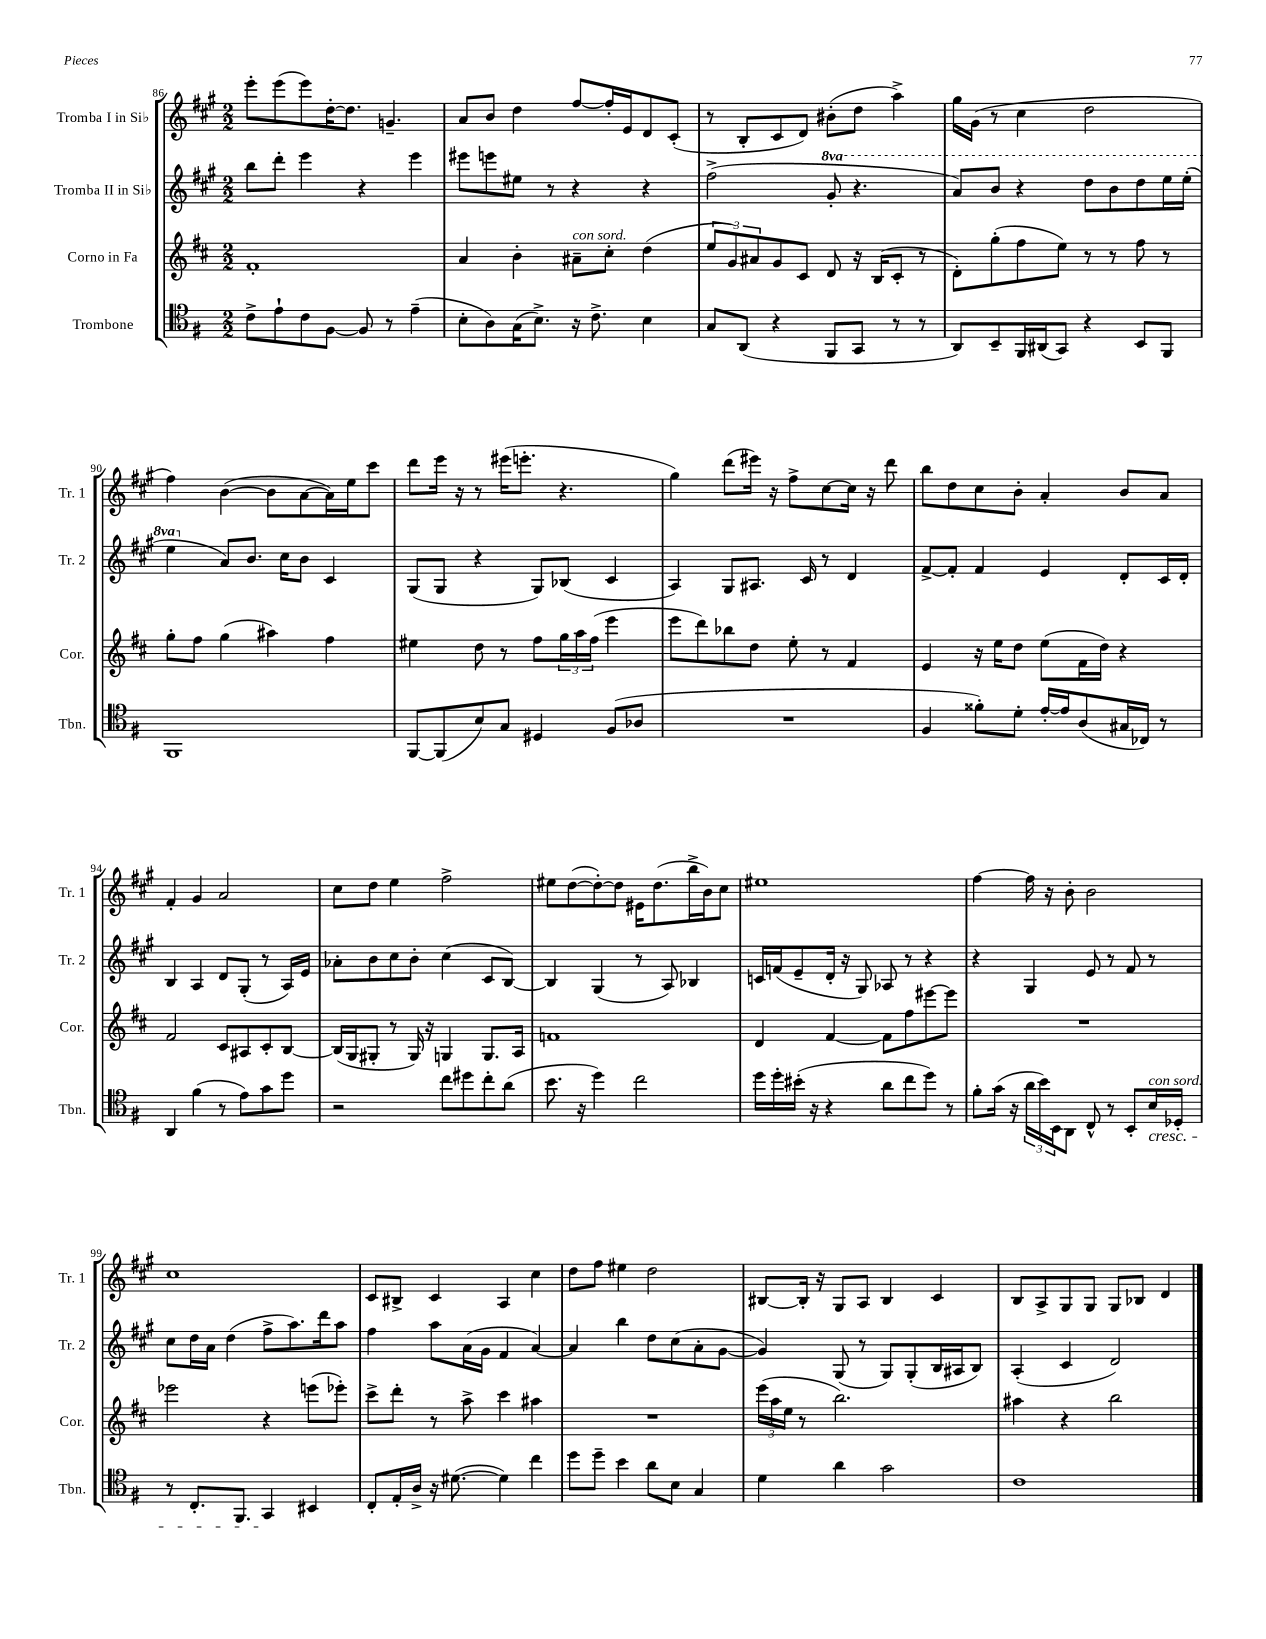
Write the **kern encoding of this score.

**kern	**kern	**kern	**kern
*staff4	*staff3	*staff2	*staff1
*clefC4	*clefG2	*clefG2	*clefG2
*k[f#]	*k[f#c#]	*k[f#c#g#]	*k[f#c#g#]
*M2/2	*M2/2	*M2/2	*M2/2
8c^\L	1f#'	8bb\L	8eee'\L
8e`\	.	8ddd'\J	(8eee\
8c\	.	4eee\	8eee\)
[8F#\J	.	.	[16dd'\K
.	.	.	8.dd\]J
8F#/]	.	4r	.
8r	.	.	4.g~/
(4e~\	.	4eee\	.
=	=	=	=
8B'\L	4a/	8eee#\L	8a/L
8A\)	.	8eee\	8b/J
(16G\K	4b'\	8ee#\J	4dd\
8.B^\J)	.	.	.
.	.	8r	.
16r	8a#~\L	4r	[8ff#/L
8.c^\	.	.	.
.	8cc#'\J	.	16ff#'/]L
.	.	.	16e/J
4B\	(4dd\	4r	8d/
.	.	.	(8c#'/J
=	=	=	=
8G/L	12ee/L	(2ff#^\	8r
.	12g/)	.	.
(8AA/J	.	.	8B'/L
.	12a#/	.	.
4r	8g/	.	8c#/
.	8c#/J	.	8d/J)
8FF#/L	8d/	8gg#'/	(8b#'\L
8GG/J	16r	4.r	8dd\J
.	(16B/LK	.	.
8r	8c#'/J	.	4aa^\)
8r	8r	.	.
=	=	=	=
8AA/L)	8d'\L)	8aa/L)	16gg#\LL
.	.	.	(16g#\JJ
8BB~/	(8gg'\	8bb/J	8r
16FF#/L	8ff#\	4r	4cc#\
(16AA#/J	.	.	.
8GG/J)	8ee\J)	.	.
4r	8r	8ddd\L	2dd\
.	8r	8bb\	.
8BB/L	8ff#\	8ddd\	.
8FF#/J	8r	16eee\L	.
.	.	(16eee'\JJ	.
=	=	=	=
1FF#	8gg'\L	4eee\	4ff#\)
.	8ff#\J	.	.
.	(4gg\	8a/L)	([4b\
.	.	8.b/J	.
.	4aa#\)	.	8b\]L
.	.	16cc#\LK	.
.	.	8b\J	[8a\
.	4ff#\	4c#/	16a\]L)
.	.	.	16ee\J
.	.	.	8ccc#\J
=	=	=	=
[8FF#/L	4ee#\	(8G#/L	8ddd\L
(8FF#/]	.	8G#/J	16eee\Jk
.	.	.	16r
8B/)	8dd\	4r	8r
8G/J	8r	.	(16eee#\LK
.	.	.	8.eee'\J
4D#/	8ff#\L	8G#/L)	.
.	24gg\L	(8B-/J	4.r
.	24aa\	.	.
.	(24ff#\JJ	.	.
(8F#/L	4eee\	4c#/	.
8A-/J	.	.	.
=	=	=	=
1r	8eee\L	4A/)	4gg#\)
.	8ddd\)	.	.
.	8bb-\	8G#/L	(8ddd\L
.	8dd\J	8.A#/J	16eee#\Jk)
.	.	.	16r
.	8ee'\	.	8ff#^\L
.	.	16c#/	.
.	8r	8r	[8cc#\
.	4f#/	4d/	16cc#\]Jk
.	.	.	16r
.	.	.	8ddd\
=	=	=	=
4F#/	4e/	[8f#^/L	8bb\L
.	.	8f#'/]J	8dd\
8f##'\L)	16r	4f#/	8cc#\
.	16ee\LK	.	.
8d'\J	8dd\J	.	8b'\J
[16e'/LL	(8ee\L	4e/	4a'/
16e/]J	.	.	.
(8A/	16f#\L	.	.
.	16dd\JJ)	.	.
16G#/L	4r	8d'/L	8b/L
16C-/JJ)	.	.	.
8r	.	16c#/L	8a/J
.	.	16d'/JJ	.
=	=	=	=
4AA/	2f#/	4B/	4f#'/
(4f#\	.	4A/	4g#/
8r	8c#/L	8d/L	2a/
8e\L)	8A#/	(8G#'/J	.
8g\	8c#'/	8r	.
8dd\J	[8B/J	16A/LL)	.
.	.	16e/JJ	.
=	=	=	=
2r	(16B/]LL	8a-'\L	8cc#\L
.	16G/J	.	.
.	8G#'/J	8b\	8dd\J
.	8r	8cc#\	4ee\
.	16G#/)	8b'\J	.
.	16r	.	.
8cc\L	4G/	(4cc#\	2ff#^\
8dd#\	.	.	.
8cc'\	8.G/L	8c#/L	.
(8a\J	.	[8B/J)	.
.	16A/Jk	.	.
=	=	=	=
8.b\	1f	4B/]	8ee#\L
.	.	.	([8dd\
16r	.	.	.
4dd\)	.	(4G#/	8dd'\_)
.	.	.	8dd\]J
2cc\	.	8r	16e#\LK
.	.	.	(8.dd\
.	.	8A/)	.
.	.	4B-/	16bb^\L
.	.	.	16b\J)
.	.	.	8cc#\J
=	=	=	=
16dd\LL	4d/	16c/LL	1ee#
16dd'\	.	(16f/J	.
(16b#'\JJ	.	8e~/	.
16r	.	.	.
4r	[4f#/	16d'/Jk	.
.	.	16r	.
.	.	8G#/)	.
8a\L	8f#\]L	8A-/	.
8cc\	8ff#\	8r	.
8dd\J)	[8eee#\	4r	.
8r	8eee#\]J	.	.
=	=	=	=
8f#'\L	1r	4r	[4ff#\
(16g\Jk	.	.	.
16r	.	.	.
24a\LL	.	4G#/	16ff#\]
24b\)	.	.	.
.	.	.	16r
24BB\J	.	.	.
8AA\J	.	.	8b'\
8C^^/	.	8e/	2b\
8r	.	8r	.
8BB'/L	.	8f#/	.
16B/L	.	8r	.
16D-'/JJ	.	.	.
=	=	=	=
8r	2eee-\	8cc#\L	1cc#
8.C'/L	.	16dd\L	.
.	.	16a\JJ	.
.	.	(4dd\	.
8.FF#/J	.	.	.
4GG/	4r	8ff#^\L	.
.	.	8.aa\)	.
4BB#/	(8eee\L	.	.
.	.	16ddd\k	.
.	8eee-'\J)	8aa\J	.
=	=	=	=
8C'/L	8ccc#^\L	4ff#\	8c#/L
16E'/L	8ddd'\J	.	8B#^/J
16A^/JJ	.	.	.
16r	8r	8aa\L	4c#/
([8.d#\	.	.	.
.	8aa^\	(16a\L	.
.	.	16g#\JJ	.
4d#\])	4ccc#\	4f#/	4A/
4cc\	4aa#\	[4a/)	4cc#\
=	=	=	=
8dd\L	1r	4a/]	8dd\L
8dd~\J	.	.	8ff#\J
4b\	.	4bb\	4ee#\
8a\L	.	8dd\L	2dd\
8B\J	.	(8cc#\	.
4G/	.	8a'\	.
.	.	[8g#\J	.
=	=	=	=
4d\	(24eee\LL	4g#/])	[8B#/L
.	24aa\	.	.
.	24ee\JJ	.	.
.	8r	.	16B#'/]Jk
.	.	.	16r
4a\	2.bb\)	(8G#/	8G#/L
.	.	8r	8A/J
2g\	.	8G#/L)	4B#/
.	.	(8G#'/	.
.	.	16B/L	4c#/
.	.	16A#/J	.
.	.	8B/J)	.
=	=	=	=
1c	4aa#\	(4A'/	8B/L
.	.	.	8A^/
.	4r	4c#/	8G#/
.	.	.	8G#/J
.	2bb\	2d/)	8G#/L
.	.	.	8B-/J
.	.	.	4d/
==	==	==	==
*-	*-	*-	*-
